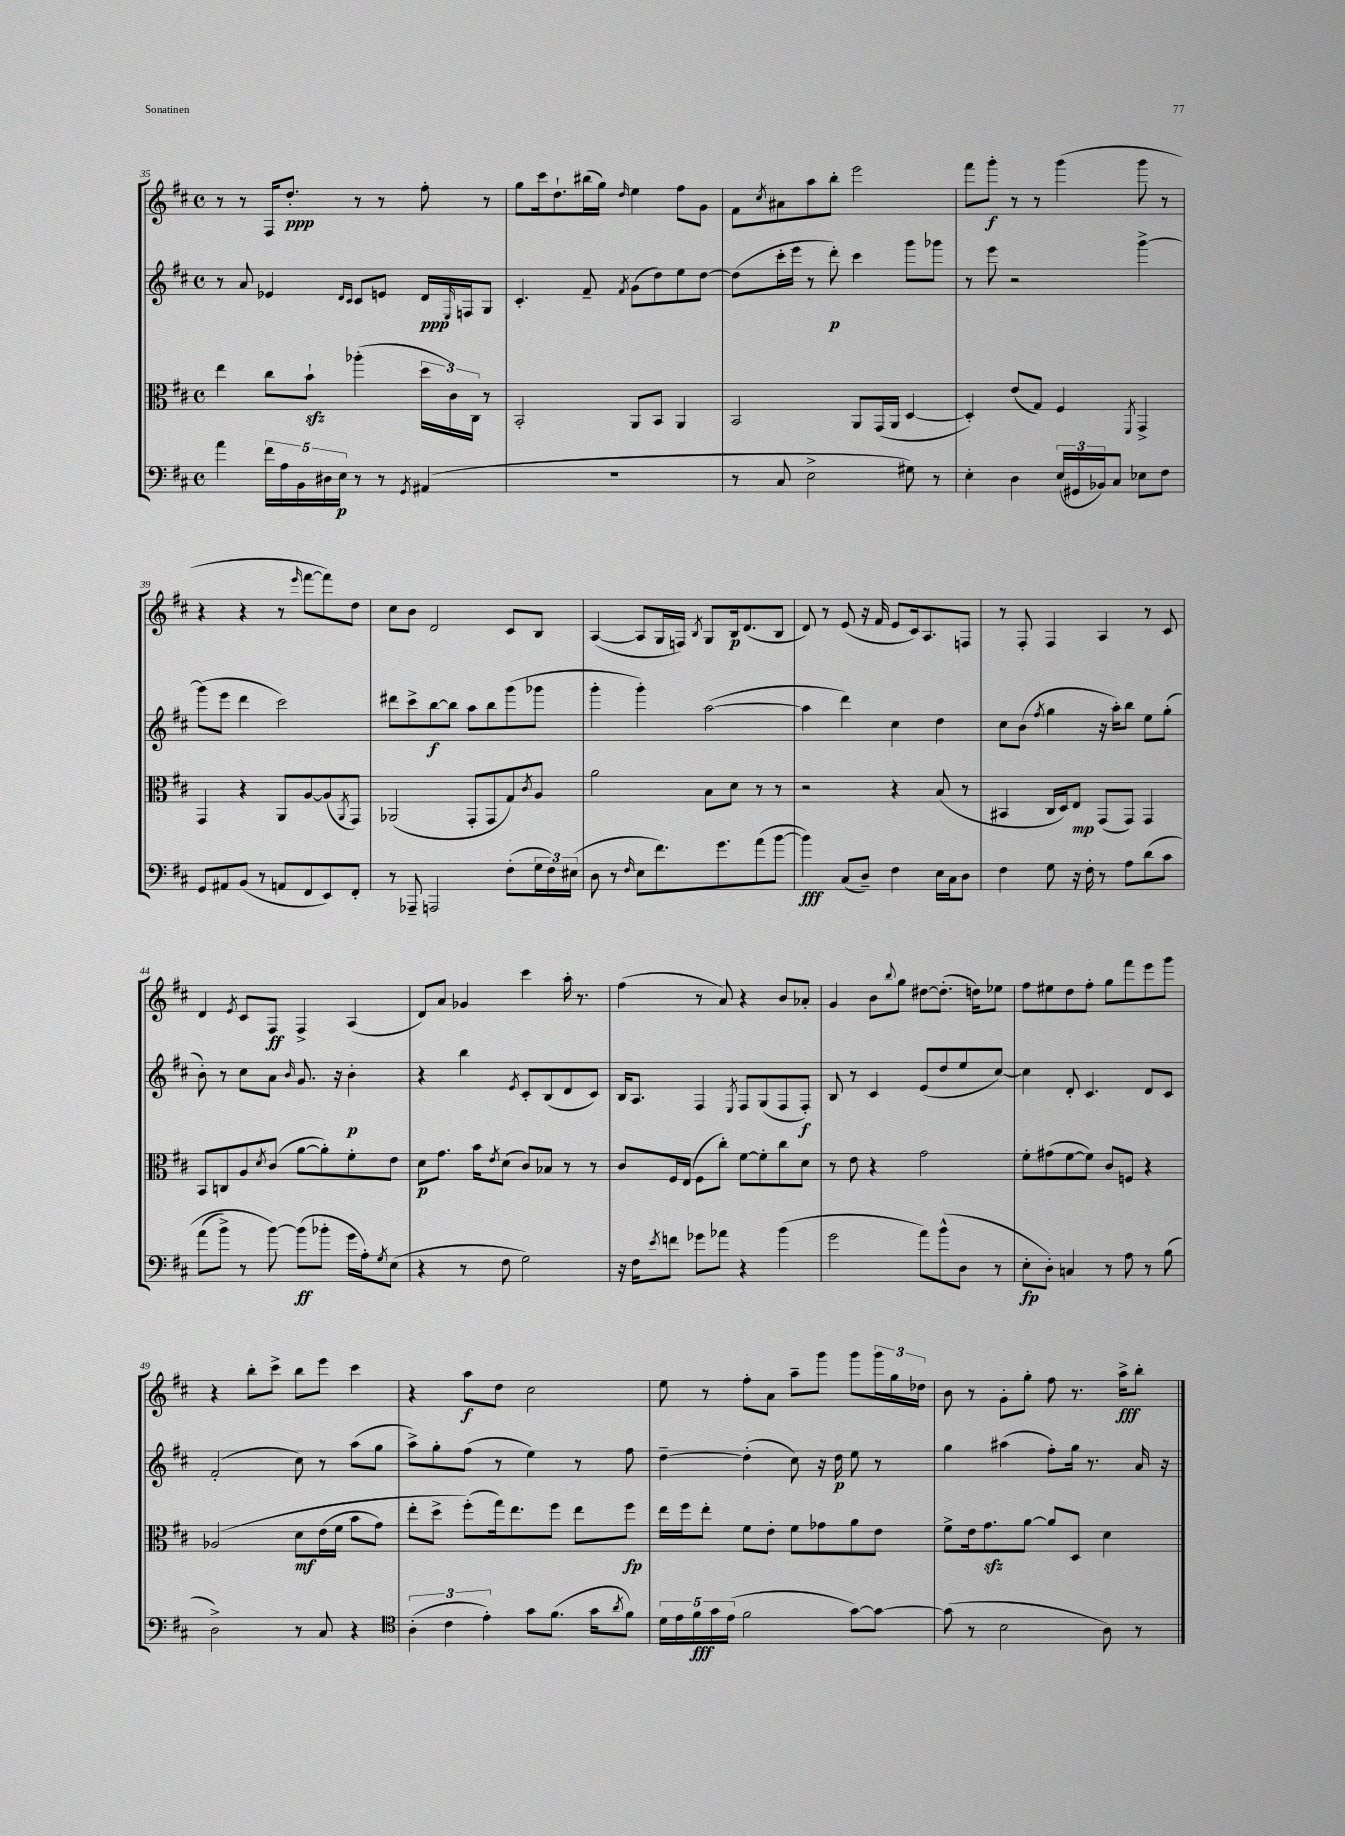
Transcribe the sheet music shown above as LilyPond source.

<<
\new StaffGroup <<
\new Staff = "s0" {
    \clef treble \key d \major \defaultTimeSignature \time 4/4
    r8 r8 fis16 d''8.-.\ppp r8 r8 fis''8-. r8 |
    g''8 cis'''16 d''8.-! bis''16( g''16) \grace { d''16 } e''4 fis''8 g'8 |
    fis'8 \acciaccatura { cis''8 } ais'8 a''8 b''8-. e'''2 |
    fis'''8 g'''8-.\f r8 r8 g'''4( g'''8 r8 |
    r4 r4 r8 \grace { e'''16 } fis'''8~ fis'''8) d''8 |
    cis''8 b'8 d'2 cis'8 b8 |
    a4~( a8 g16 f16) \acciaccatura { b8 } g8 b16\p d'8.( b8 |
    d'8) r8 e'8( r16 fis'16 e'8 cis'16) a8. f8 |
    r8 fis8-. fis4 a4 r8 cis'8 |
    d'4 \acciaccatura { e'8 } cis'8 fis8\ff fis4-> a4( |
    d'8) a'8 ges'4 cis'''4 a''16-. r8. |
    fis''4( r8 a'8) r4 b'8 aes'8-. |
    g'4 b'8 \appoggiatura { b''8 } g''8 dis''8~ dis''8.-.( d''16) ees''8 |
    fis''8 eis''8 d''8 fis''8-. g''8 fis'''8 e'''8 g'''8 |
    r4 b''8-. cis'''8-> b''8 e'''8 cis'''4 |
    r4 a''8\f d''8 cis''2 |
    e''8 r8 fis''8-. a'8 a''8-- g'''8 g'''8 \tuplet 3/2 { g'''16 g''16 des''16 } |
    b'8 r8 g'8-. g''8-. fis''8 r8. a''16->\fff b''8-. \bar "|." |
}
\new Staff = "s1" {
    \clef treble \key d \major \defaultTimeSignature \time 4/4
    r8 a'8 ees'4 \grace { d'16 cis'16 } cis'8 e'8 d'16\ppp \grace { e16 } f16 g8 |
    cis'4.-. fis'8-- \acciaccatura { fis'8 } g'8( d''8) e''8 d''8~ |
    d''8( cis'''16-. e'''16 r8 d'''8-.\p) cis'''4 g'''8 ges'''8 |
    r8 e'''8 r2 g'''4~-> |
    g'''8( e'''8 d'''4 cis'''2) |
    dis'''8 cis'''8-> b''8~\f b''8 a''8 b''8 g'''8( ges'''8 |
    g'''4-. g'''4-.) a''2~( |
    a''4 d'''4) cis''4 d''4 |
    cis''8 b'8( \acciaccatura { fis''8 } g''4 r16 a''16-.) b''8 e''8 g''8-.( |
    b'8-.) r8 cis''8 a'8 \grace { b'16 } g'8. r16 b'4-.\p |
    r4 b''4 \acciaccatura { e'8 } cis'8-. b8( d'8 cis'8) |
    b16 a8. fis4 \acciaccatura { e8 } fis8 g8( fis8 fis8-.\f) |
    b8 r8 cis'4 e'8( d''8 e''8 cis''8~) |
    cis''4 d'8-. cis'4. d'8 cis'8 |
    fis'2-.( cis''8) r8 a''8( g''8 |
    a''8->) g''8-. fis''8( r8 e''4) r8 fis''8 |
    d''4~-- d''4-.( cis''8) r16 d''16\p e''8 r8 |
    g''4 ais''4( fis''8-.) g''16 r8. a'16 r16 \bar "|." |
}
\new Staff = "s2" {
    \clef alto \key d \major \defaultTimeSignature \time 4/4
    e''4 cis''8 b'8-!\sfz aes''4-.( \tuplet 3/2 { d''16 cis'16) cis16 } r8 |
    b,2-. a,8 b,8 a,4 |
    b,2 a,8 g,16( a,16 d4~ |
    d4-.) e'8( g8) fis4 \acciaccatura { fis,8 } g,4-> |
    g,4 r4 a,8 a8~ a8( \acciaccatura { a,8 } g,8) |
    aes,2( g,8-. g,8 g8) \acciaccatura { cis'8 } a8 |
    a'2 b8 d'8 r8 r8 |
    r2 r4 b8( r8 |
    bis,4 cis16 d16) e8\mp g,8( g,8) g,4 |
    b,8 c8 a8 \acciaccatura { d'8 } cis'8( a'8~ a'8-.) fis'8-. e'8 |
    d'8\p g'8. b'16 \acciaccatura { e'8 } d'8( cis'8) bes8 r8 r8 |
    cis'8 fis16 e16( fis8 cis''8-.) fis'8~ fis'8-. cis''8 d'8 |
    r8 e'8 r4 g'2 |
    fis'8-. gis'8( fis'8~ fis'8) cis'8 f8 r4 |
    aes2\( d'8\mf e'16( fis'16 b'8 g'8) |
    e''8-. d''8-> fis''8-.(\) g''16) e''8. fis''8 e''8 fis''8\fp |
    e''16 fis''16 e''8-. fis'8 e'8-. fis'8 ges'8 a'8 e'8 |
    fis'8-> e'16 g'8.\sfz a'8~ a'8 d8 d'4 \bar "|." |
}
\new Staff = "s3" {
    \clef bass \key d \major \defaultTimeSignature \time 4/4
    a'4 \tuplet 5/4 { fis'16 a16 b,16 dis16 e16\p } r8 r8 \acciaccatura { g,8 } ais,4( |
    R1 |
    r8 cis8 e2-> gis8) r8 |
    e4-. d4 \tuplet 3/2 { e16( gis,16 bes,16) } cis8 ees8 fis8 |
    g,8 ais,8 b,8( r8 a,8 fis,8 e,8) fis,8-. |
    r8 aes,,8-- a,,2 fis8-.( \tuplet 3/2 { g16 fis16) eis16( } |
    d8 r8 \grace { fis16 } e8 fis'8.) g'8. a'8( b'8~ |
    b'4\fff) cis8( d8--) fis4 e16 cis16 d8 |
    fis4 g8 r16 fis16-. r8 a8 d'8\( cis'8 |
    a'8( b'8->) r8 b'8~\) b'8\ff( bes'8-. g'16 a16-.) \acciaccatura { g8 } e8( |
    r4 r8 fis8 g2) |
    r16 fis16 \acciaccatura { e'8 } f'8 ges'8 aes'8 r4 b'4( |
    g'2 a'8) b'8-^( d8 r8 |
    e8-.\fp d8-.) c4 r8 a8 r8 b8( |
    d2->) r8 cis8 r4 |
    \clef tenor \tuplet 3/2 { a4-.( cis'4 e'4-.) } g'8 fis'8.( g'16 \acciaccatura { a'8 } fis'8) |
    \tuplet 5/4 { d'16 e'16 fis'16\fff g'16 e'16( } fis'2 g'8~) g'8~ |
    g'8( r8 b2 a8) r8 \bar "|." |
}
>>
>>
\layout { \context { \Score currentBarNumber = #35 } }
